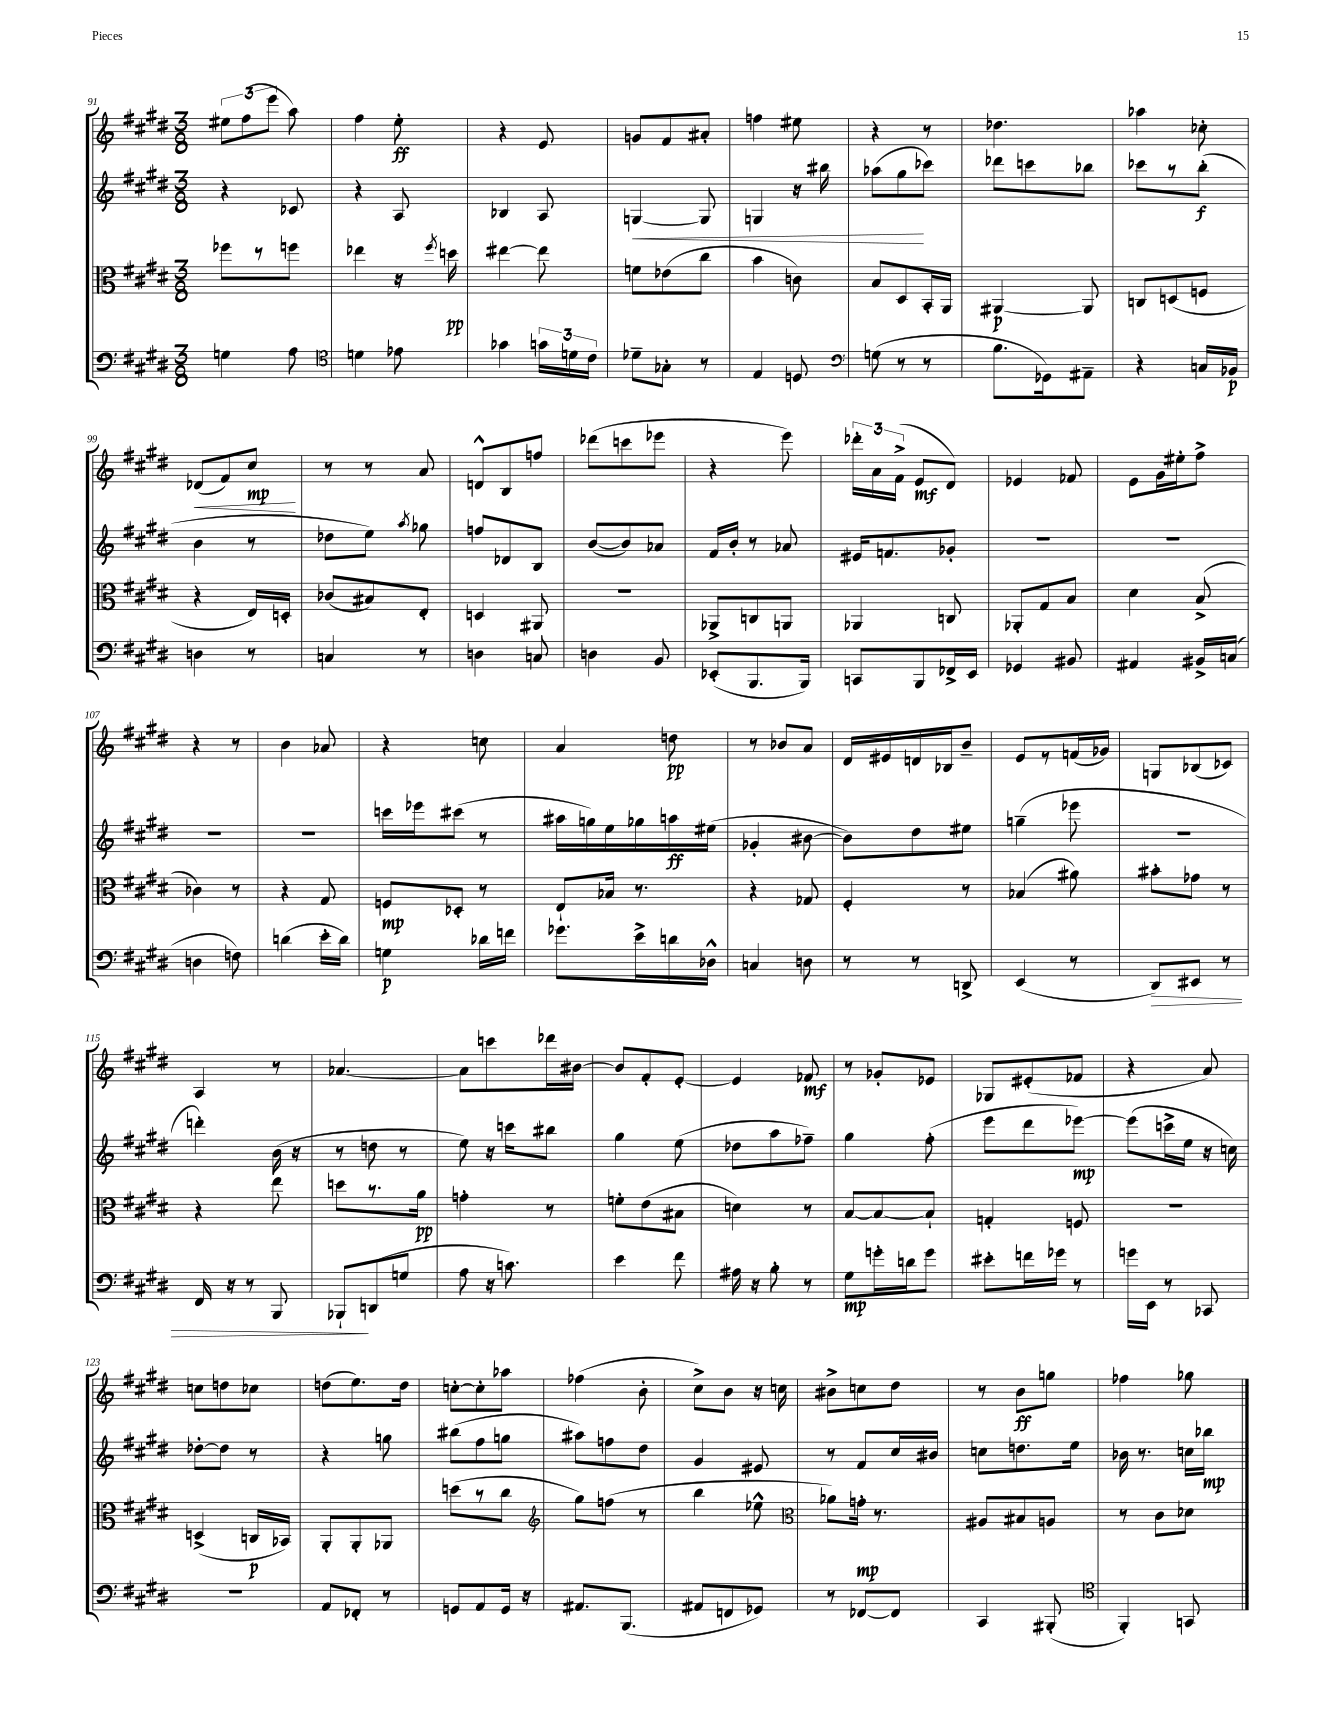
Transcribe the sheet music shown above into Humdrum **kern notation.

**kern	**kern	**kern	**kern
*staff4	*staff3	*staff2	*staff1
*clefF4	*clefC3	*clefG2	*clefG2
*k[f#c#g#d#]	*k[f#c#g#d#]	*k[f#c#g#d#]	*k[f#c#g#d#]
*M3/8	*M3/8	*M3/8	*M3/8
4G	8ff-	4r	12ee#
.	.	.	(12ff#
.	8r	.	.
.	.	.	12eee
8A	8ff	8c-	8aa)
=	=	=	=
*clefC4	*	*	*
4d	4ee-	4r	4ff#
8e-	16r	8A	8ee'
.	8qff#	.	.
.	16dd	.	.
=	=	=	=
4g-	[4ee#	4B-	4r
24g	8ee#]	8A	8e
24d	.	.	.
24c#	.	.	.
=	=	=	=
8d-~	8f	[4G	8g
8G-'	(8e-	.	8f#
8r	8cc#	8G]	8a#'
=	=	=	=
4E	4b	4G	4ff
8D	8c)	16r	8ee#
.	.	16bb#	.
=	=	=	=
*clefF4	*	*	*
(8G	8B	(8aa-	4r
8r	8D#	8gg#	.
8r	16BB'	8ccc-)	8r
.	16AA	.	.
=	=	=	=
8.B	[4AA#	8ddd-	4.dd-
.	.	8ccc	.
16GG-)	.	.	.
8AA#~	8AA#]	8bb-	.
=	=	=	=
4r	8C	8ccc-	4aa-
.	(8D	8r	.
16C	8F	(8bb'	8cc-'
16BB-	.	.	.
=	=	=	=
4D	4r	4b	(8d-
.	.	.	8f#)
8r	16E)	8r	8cc#
.	16D'	.	.
=	=	=	=
4C	(8c-	8dd-	8r
.	8B#)	8ee)	8r
.	.	8qaa	.
8r	8E'	8gg-	8a
=	=	=	=
4D	4D	8ff	8d^^
.	.	8d-	8B
8C	8AA#	8B	8ff
=	=	=	=
4D	4.r	([8b	(8ddd-
.	.	8b])	8ccc
8BB	.	8a-	8eee-
=	=	=	=
(8EE-'	8AA-^	16f#	4r
.	.	16b'	.
8.BBB	8C	8r	.
.	8AA	8a-	8eee)
16BBB)	.	.	.
=	=	=	=
8CC	4AA-	16e#	24ddd-'
.	.	.	24a
.	.	8.f	.
.	.	.	(24f#^
8BBB	.	.	8e
16FF-^	8C	8g-'	8d#)
16EE	.	.	.
=	=	=	=
4GG-	8AA-'	4.r	4e-
.	8G#	.	.
8BB#	8B	.	8f-
=	=	=	=
4AA#	4d#	4.r	8e
.	.	.	16g#
.	.	.	16ee#'
16BB#^	(8B^	.	8ff#^
(16C	.	.	.
=	=	=	=
4D	4c-)	4.r	4r
8F)	8r	.	8r
=	=	=	=
(4d	4r	4.r	4b
16e'	8G#	.	8a-
16d)	.	.	.
=	=	=	=
4G	8F	16ccc	4r
.	.	16eee-	.
.	8D-'	(8ccc#	.
16d-	8r	8r	8cc
16f	.	.	.
=	=	=	=
8.g-	8E`	16aa#	4a
.	.	16gg)	.
.	16B-	16ee	.
16e^	8.r	16gg-	.
16d	.	16aa	8dd
16D-^^	.	(16ee#	.
=	=	=	=
4C	4r	4g-'	8r
.	.	.	8b-
8D	8G-	[8b#	8a
=	=	=	=
8r	4F#'	8b#])	16d#
.	.	.	16e#
8r	.	8dd#	16d
.	.	.	16B-
8DD^	8r	8ee#	8b~
=	=	=	=
(4EE	(4B-	(4gg~	8e
.	.	.	8r
8r	8a#)	8eee-	(16f
.	.	.	16g-)
=	=	=	=
8DD#)	8b#'	4.r	8G
8EE#	8g-	.	(8B-
8r	8r	.	8c-)
=	=	=	=
16FF#	4r	4ddd')	4A
16r	.	.	.
8r	.	.	.
8BBB	8ee	(16b	8r
.	.	16r	.
=	=	=	=
8BBB-`	8dd	8r	[4.a-
(8DD	8.r	8dd	.
8G	.	8r	.
.	16a	.	.
=	=	=	=
8A	4g'	8ee)	8a-]
16r	.	16r	8ccc
8.c)	.	16ccc	.
.	8r	8bb#	16ddd-
.	.	.	[16b#
=	=	=	=
4e	8f'	4gg#	8b#]
.	(8e	.	8f#'
8f#	8B#	(8ee	[8e'
=	=	=	=
16A#	4d)	8dd-	4e]
16r	.	.	.
8B'	.	8aa	.
8r	8r	8ff-~)	8f-
=	=	=	=
8G#	[8B	4gg#	8r
16g'	8B_	.	8g-'
16d	.	.	.
8g	8B`]	(8ff#'	8e-
=	=	=	=
8e#'	4G'	8eee	8G-
16f	.	8ddd#	(8e#'
16g-	.	.	.
8r	8F	[8eee-)	8f-
=	=	=	=
16g	4.r	(8eee-]	4r
16EE	.	.	.
8r	.	16ccc^	.
.	.	16ee	.
8CC-	.	16r	8a)
.	.	16cc)	.
=	=	=	=
4.r	(4D^	[8dd-'	8cc
.	.	8dd-]	8dd
.	16C	8r	8cc-
.	16BB-)	.	.
=	=	=	=
8AA	8AA'	4r	(8dd
8FF-'	8AA'	.	8.ee)
8r	8AA-	8gg	.
.	.	.	16dd
=	=	=	=
8GG	(8dd	(8bb#	[8cc'
8AA	8r	8ff#	8cc']
16GG	8cc#	8gg	8aa-
16r	.	.	.
=	=	=	=
*	*clefG2	*	*
8.AA#	8gg#)	8aa#)	(4ff-
.	(8ff	8ff	.
(8.BBB	.	.	.
.	8r	8dd#	8b'
=	=	=	=
8AA#	4bb	4g#	8cc#^)
8FF	.	.	8b
8GG-)	8ee-^^	8e#	16r
.	.	.	16cc
=	=	=	=
*	*clefC3	*	*
8r	8a-)	8r	8b#^
[8FF-	16g'	8f#	8cc
.	8.r	.	.
8FF-]	.	16cc#	8dd#
.	.	16b#	.
=	=	=	=
4CC#	8A#	8cc	8r
.	8B#	8.dd	8b
(8BBB#'	8A	.	8gg
.	.	16ee	.
=	=	=	=
*clefC4	*	*	*
4FF#')	8r	16b-	4ff-
.	.	8.r	.
.	8c#	.	.
8GG	8d-	16cc	8gg-
.	.	16bb-	.
==	==	==	==
*-	*-	*-	*-
